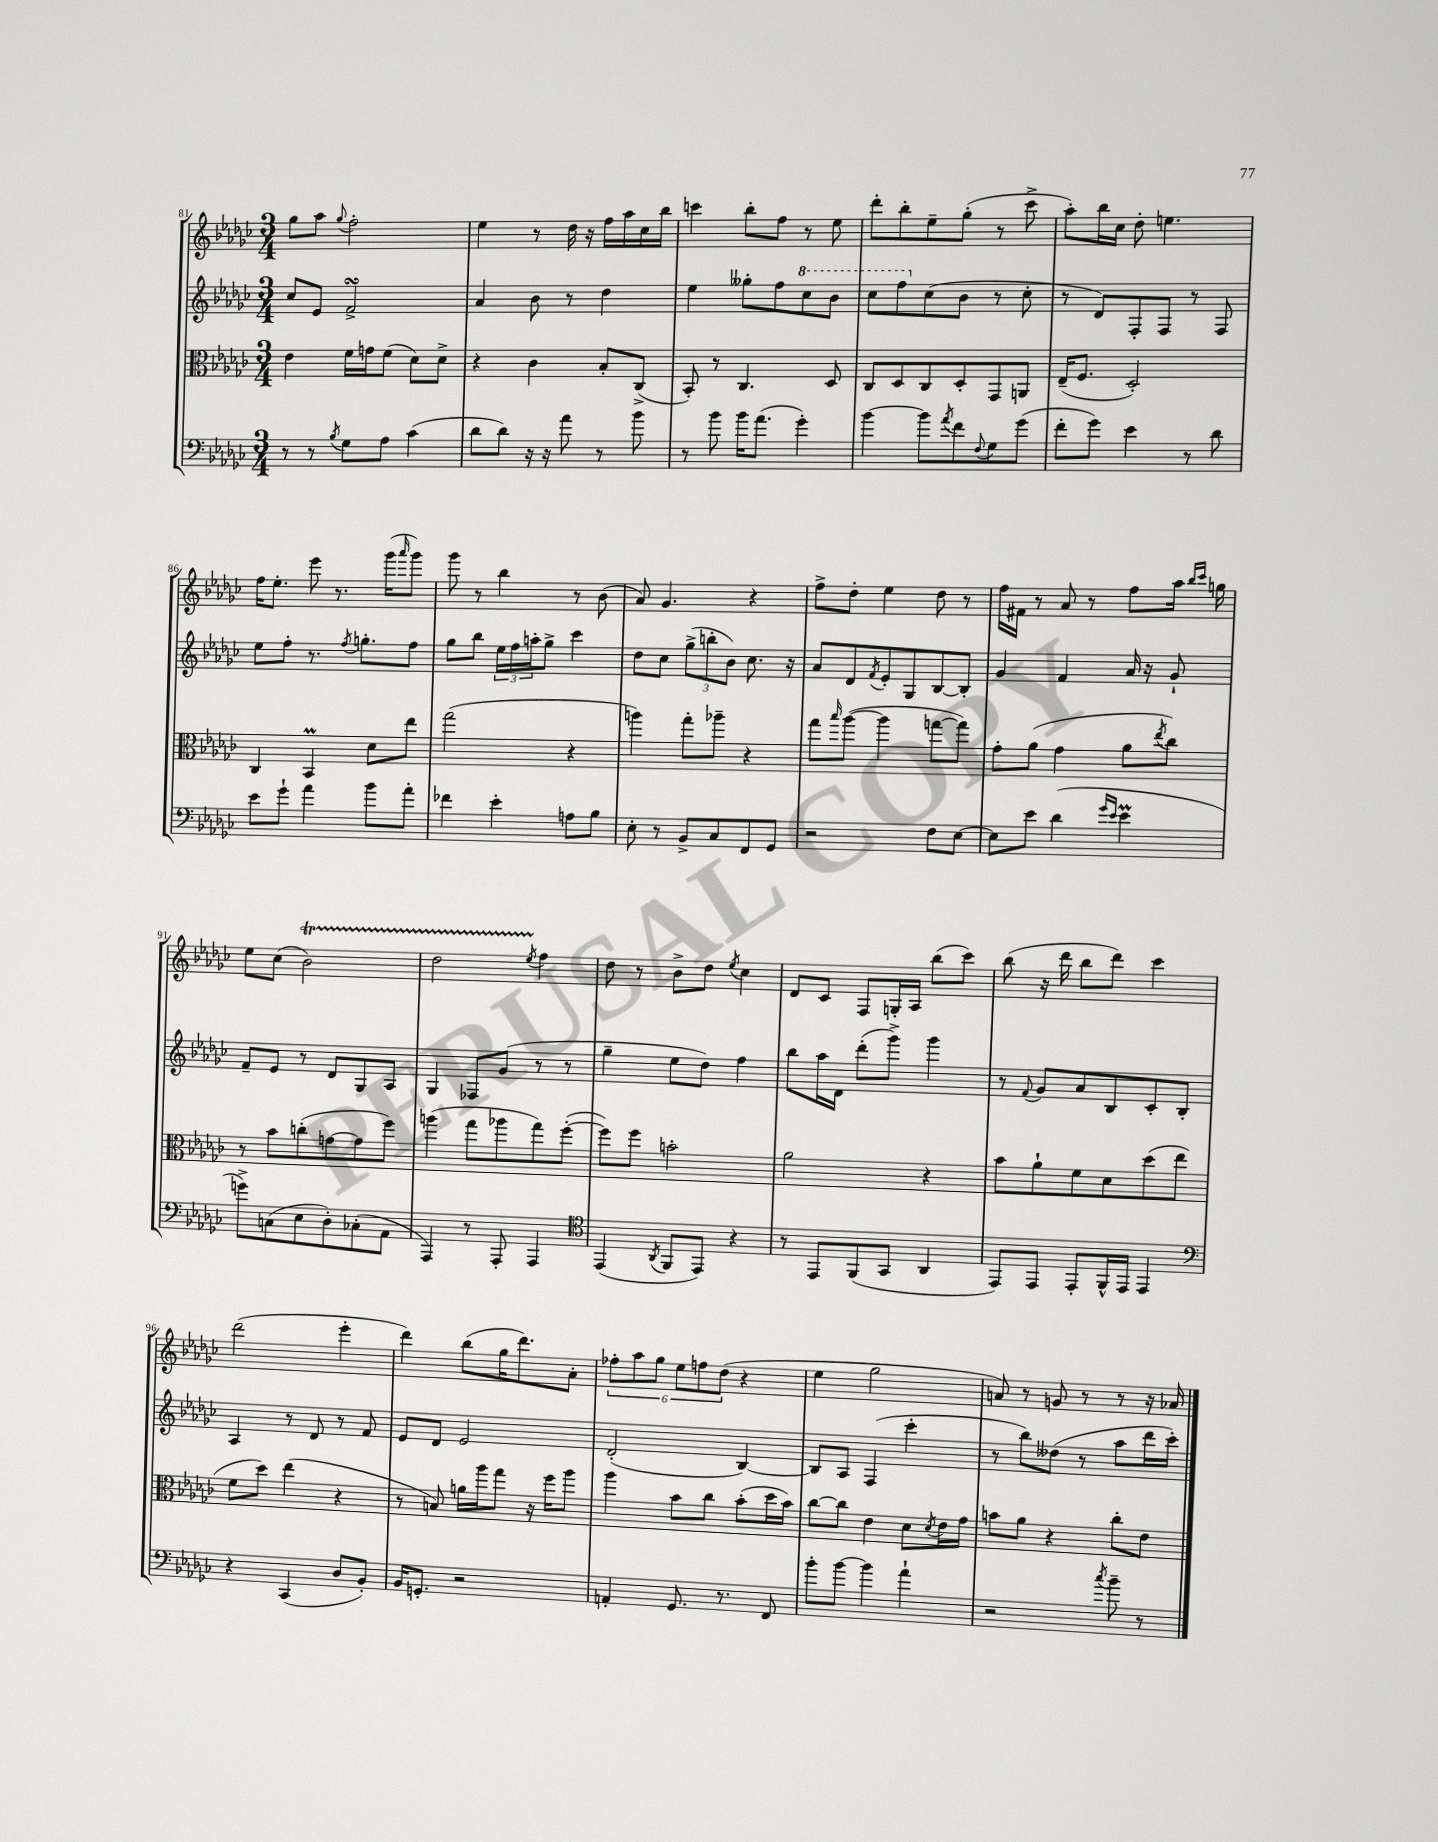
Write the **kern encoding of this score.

**kern	**kern	**kern	**kern
*part4	*part3	*part2	*part1
*staff4	*staff3	*staff2	*staff1
*clefF4	*clefC3	*clefG2	*clefG2
*k[b-e-a-d-g-c-]	*k[b-e-a-d-g-c-]	*k[b-e-a-d-g-c-]	*k[b-e-a-d-g-c-]
*M3/4	*M3/4	*M3/4	*M3/4
=81	=81	=81	=81
8r	4e-\	8cc-/L	8gg-\L
8r	.	8e-/J	8aa-\J
8qB-/	.	.	8qqgg-/
8G-\L	16f\LL	2fsSsS^/	2ff'\
.	16gn\J	.	.
8A-\J	(8f\J	.	.
(4c-\	8d-\L)	.	.
.	8d-^\J	.	.
=82	=82	=82	=82
8d-\L	4r	4a-/	4ee-\
8d-\J)	.	.	.
16r	4c-\	8b-\	8r
16r	.	.	.
8a-\	.	8r	16dd-\
.	.	.	16r
8r	8B-'/L	4dd-\	16ff\LL
.	.	.	16aa-\
8b-\	(8C-^/J	.	16cc-\
.	.	.	16bb-\JJ
=83	=83	=83	=83
8r	8BB-'/)	4ee-\	4cccn\
8b-\	8r	.	.
16b-\KL	4.C-/	8gg--X'\L	8bb-'\L
(8.a-\J	.	.	.
.	.	8ff\	8ff\J
*	*	*8va	*
4g-'\)	.	8ccc-\	8r
.	8D-/	8bb-\J	8ee-\
=84	=84	=84	=84
[4b-\	8C-/L	8ccc-\L	8ddd-'\L
.	8D-/	8fff\	8bb-'\
*	*	*X8va	*
8b-\L]	8C-/	(8cc-\	8ee-~\
8qa-/	.	.	.
8f\	8D-'/	8b-\J	(8gg-'\J
8qqF/	.	.	.
8G-\	8GG-/	8r	8r
(8g-\J	8AAn/J	8cc-'\	8ccc-^\
=85	=85	=85	=85
8f'\L	(16E-~/KL	8r	8aa-'\L)
.	8.F/J	.	.
8g-\J)	.	8d-/L)	16bb-\L
.	.	.	16cc-\JJ
4e-\	2D-'/)	8F'/	8dd-'\
.	.	8F/J	4.een\
8r	.	8r	.
8d-\	.	8F/	.
!!LO:LB:g=z
=86	=86	=86	=86
8e-\L	4C-/	8ee-\L	16ff\KL
.	.	.	8.ee-'\J
8g-`\J	.	8ff'\J	.
4a-\	4BB-m/	8.r	8eee-\
.	.	.	8.r
.	.	8qff/	.
.	.	8.ggn'\L	.
8b-\L	8d-\L	.	.
.	.	.	(16ggg-\KL
.	.	.	16qqaaa-/
8a-'\J	8ee-\J	8ff\J	8ggg-\J)
=87	=87	=87	=87
4f-X\	(2gg-\	8gg-\L	8ggg-\
.	.	8bb-\J	8r
4e-'\	.	24ee-\LL	4bb-\
.	.	24ff\	.
.	.	24aan'\J	.
.	.	8gg-^\J	.
8An\L	4r	4ccc-\	8r
8B-\J	.	.	(8b-\
=88	=88	=88	=88
8E-'\	4aan\)	8dd-\L	8a-/)
8r	.	8cc-\J	4.g-/
8BB-^/L	8gg-'\L	(12gg-^\L	.
.	.	12bbn'\	.
8C-/	8aa-X~\J	.	.
.	.	12b-\J)	.
8FF/	4r	8.cc-\	4r
8GG-/J	.	.	.
.	.	16r	.
=89	=89	=89	=89
2r	8gg-\L	8a-/L	8ff^\L
.	16qqbb-/	.	.
.	([8aa-\J	8d-/	8dd-'\J
.	.	8qf/	.
.	4aa-\]	8e-'/	4ee-\
.	.	8G-/	.
8F\L	[8ggn\L	[8B-/	8dd-\
[8E-\J	8gg\J])	8B-'/J]	8r
=90	=90	=90	=90
8E-\L]	8g-'\L	4g-/	16ff\LL
.	.	.	16f#X\JJ
8e-\J	(8a-\J	.	8r
(4d-\	4g-\	4f/	8a-/
.	.	.	8r
16qqg-/LL	.	.	.
16qqe-/JJ	.	.	.
4e-M\	8a-\L	16a-/	8ff\L
.	.	16r	.
.	8qee-/	.	.
.	8cc-\J)	8g-`/	16aa-\Jk
.	.	.	16qqbb-/LL
.	.	.	16qqccc-/JJ
.	.	.	16ggn\
!!LO:LB:g=z
=91	=91	=91	=91
8gn^\L)	8r	8f~/L	8ee-\L
(8Cn\	8b-\L	8e-/J	(8cc-\J
8E-\	(8ccn'\	8r	2b-t\)
8D-'\)	[8gn\	8d-/L	.
(8C-X'\	8g\]	8G-/	.
8AA-\J	8ff\J)	8A-/J	.
=92	=92	=92	=92
4AAA-/)	(4aan\	4G-/	2dd-TTT\
8r	8gg-\L	8F-X/L	.
8AAA-'/	8aa-X\	(8g-/J	.
.	.	.	8qee-/
4AAA-/	8gg-\)	8r	4ff\
.	([8ff'\J	8r	.
=93	=93	=93	=93
*clefC4	*	*	*
(4EE-/	8ff\L])	4gg-~\	8dd-\
.	8ff\J	.	8r
8qAA-/	.	.	.
8FF/L	2bn'\	8ee-\L	8b-^\L
8EE-/J)	.	8dd-\J)	8dd-\J
.	.	.	8qee-/
4r	.	4ff\	4cc-\
=94	=94	=94	=94
8r	2a-\	8bb-\L	8d-/L
8EE-/L	.	16aa-\L	8c-/J
.	.	16d-\JJ	.
(8FF/	.	(8ddd-'\L	8F/L
8GG-/J	.	8ggg-^\J)	16Gn'/L
.	.	.	16A-/JJ
4AA-/	4r	4ggg-\	(8bb-\L
.	.	.	8ccc-\J)
=95	=95	=95	=95
8EE-/L)	8b-\L	8r	(8bb-\
.	.	8qqf/	.
8EE-/J	8a-`\	8g-/L	16r
.	.	.	16ddd-\
8EE-'/L	8f\	8a-/	8bb-\L
16FF^^/L	8d-\	8B-/	8ddd-\J)
16EE-/JJ	.	.	.
4EE-/	(8dd-\	8c-'/	4ccc-\
.	8ee-\J	8B-'/J	.
!!LO:LB:g=z
=96	=96	=96	=96
*clefF4	*	*	*
4r	8f\L	4A-/	(2ddd-\
.	8dd-\J)	.	.
(4CC-/	(4ee-\	8r	.
.	.	8d-/	.
8D-/L	4r	8r	4eee-'\
8BB-'/J)	.	8f/	.
=97	=97	=97	=97
16BB-/KL	8r	8e-/L	4ddd-\)
8.GGn'/J	.	.	.
.	8Bn/)	8d-/J	.
2r	16an\LL	2e-/	(8bb-\L
.	16aa-\J	.	.
.	8gg-\J	.	16gg-\K
.	.	.	8.ddd-\)
.	16r	.	.
.	16ff\KL	.	.
.	8aa-\J	.	8a-'\J
=98	=98	=98	=98
4AAn'/	4aa-\	(2d-'/	12ff-X'\L
.	.	.	12aa-\
.	.	.	12gg-\J
8.GG-/	8b-\L	.	12ee-\L
.	.	.	12ffn\
.	8cc-\J	.	.
.	.	.	(12dd-\J
8.r	.	.	.
.	(8b-'\L	[4B-/)	4r
8FF/	16dd-\L	.	.
.	16b-\JJ)	.	.
=99	=99	=99	=99
8b-'\L	[8cc-\L	8B-/L]	4ee-\
[8b-\J	8cc-\J]	8A-/J	.
4b-\]	4e-\	(4F/	2gg-\
4a-`\	8d-\L	4ccc-'\	.
.	8qd-/	.	.
.	16e-\L	.	.
.	16g-\JJ	.	.
=100	=100	=100	=100
2r	8bn\L	8r	8an/)
.	8a-\J	8bb-\L)	8r
.	4r	(8dd--X\J	8gn/
.	.	8r	8r
8qcc-/	.	.	.
8b-~\	8cc-'\L	8aa-\L	8r
8r	8e-\J	16ddd-\L	16r
.	.	16ccc-'\JJ)	16a-X/
==	==	==	==
*-	*-	*-	*-
